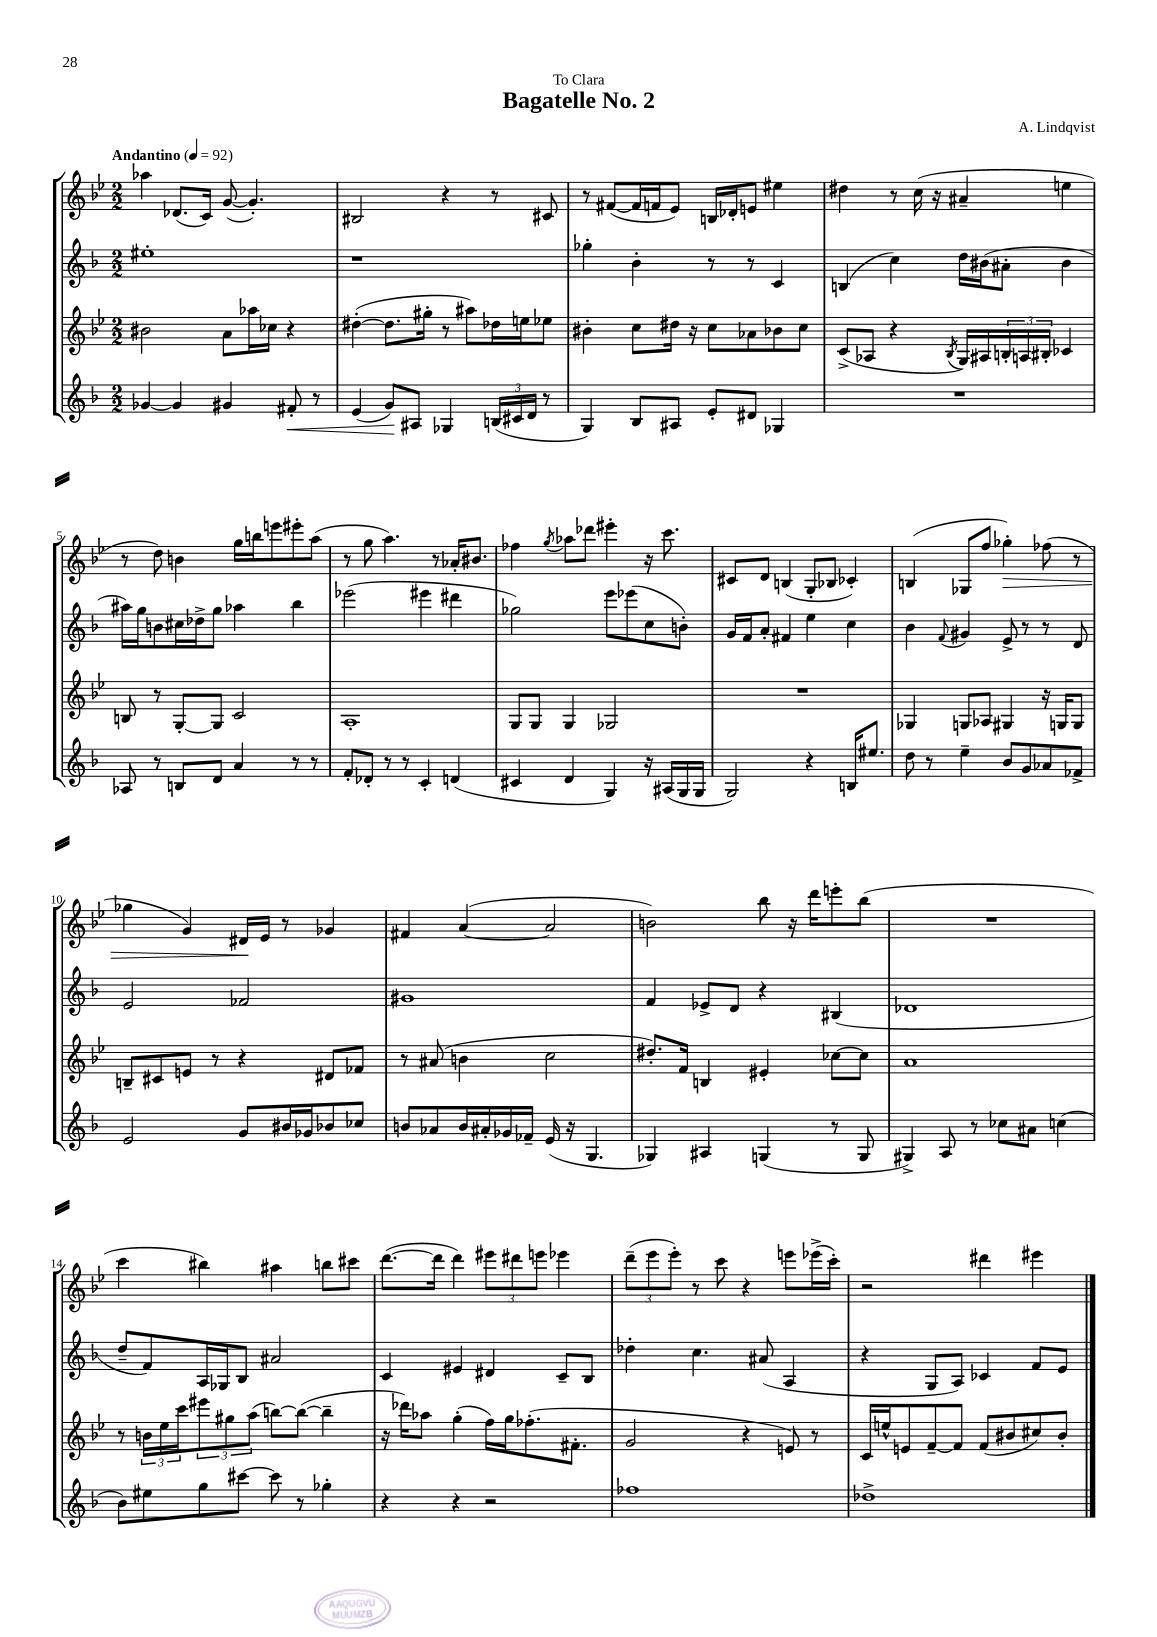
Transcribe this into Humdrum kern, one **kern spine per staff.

**kern	**dynam	**kern	**kern	**kern	**dynam
*part4	*part4	*part3	*part2	*part1	*part1
*staff4	*staff4	*staff3	*staff2	*staff1	*staff1
*clefG2	*	*clefG2	*clefG2	*clefG2	*
*k[b-]	*	*k[b-e-]	*k[b-]	*k[b-e-]	*
*M2/2	*	*M2/2	*M2/2	*M2/2	*
*MM92	*	*MM92	*MM92	*MM92	*
=1	=1	=1	=1	=1	=1
!	!	!	!	!LO:TX:a:B:t=Andantino	!
[4g-X/	.	2b#X\	1ee#X'	4aa-X\	.
4g-/]	.	.	.	(8.d-X/L	.
.	.	.	.	16c/Jk)	.
4g#X/	.	8a\L	.	([8g/	.
.	.	16aa-X\L	.	4.g'/])	.
.	.	16cc-X\JJ	.	.	.
!	!LO:HP:b	!	!	!	!
8f#X'/	<	4r	.	.	.
8r	.	.	.	.	.
=2	=2	=2	=2	=2	=2
(4e/	.	([4dd#X'\	1r	2B#X/	.
8g/L)	.	8.dd#\L]	.	.	.
8A#X/J	[	.	.	.	.
.	.	16gg#X'\Jk	.	.	.
4G-X/	.	8r	.	4r	.
.	.	8aa#X\L)	.	.	.
(24Bn/LL	.	16dd-X\L	.	8r	.
24c#X/	.	.	.	.	.
.	.	16een\J	.	.	.
24d/JJ	.	.	.	.	.
8r	.	8ee-X\J	.	8c#X/	.
=3	=3	=3	=3	=3	=3
4G/)	.	4b#X'\	4gg-X'\	8r	.
.	.	.	.	([8f#X/L	.
8B-/L	.	8cc\L	4b-'\	16f#/L]	.
.	.	.	.	16fn/J	.
8A#X/J	.	16dd#X\Jk	.	8e-/J)	.
.	.	16r	.	.	.
8e'/L	.	8cc\L	8r	16Bn/LL	.
.	.	.	.	16d-X'/J	.
8d#X/J	.	8a-X\	8r	8en/J	.
4G-X/	.	8b-X\	4c/	4ee#X\	.
.	.	8cc\J	.	.	.
=4	=4	=4	=4	=4	=4
1r	.	(8c^/L	(4Bn/	4dd#X\	.
.	.	8A-X/J	.	.	.
.	.	4r	4cc\)	8r	.
.	.	.	.	(16cc\	.
.	.	.	.	16r	.
.	.	8qB-/	.	.	.
.	.	16G/LL)	16dd\LL	4a#X~/	.
.	.	16A#X/	(16b#X\J	.	.
.	.	24Bn'/	8a#X'\J	.	.
.	.	24An/	.	.	.
.	.	24B#X'/JJ	.	.	.
.	.	4c-X/	4b#\	4een\	.
!!LO:LB:g=z
=5	=5	=5	=5	=5	=5
8A-X/	.	8Bn/	16aa#X\LL)	8r	.
.	.	.	16gg\J	.	.
8r	.	8r	8bn\	8dd\)	.
8Bn/L	.	[8G'/L	16cc#X\L	4bn\	.
.	.	.	16dd-X^\J	.	.
8d/J	.	8G/J]	8gg\J	.	.
4a/	.	2c/	4aa-X\	16gg\LL	.
.	.	.	.	16bbn\J	.
.	.	.	.	8eeen\	.
8r	.	.	4bb-\	8eee#X'\	.
8r	.	.	.	(8aa\J	.
=6	=6	=6	=6	=6	=6
8f'/L	.	1A'	(2eee-X\	8r	.
8d-X'/J	.	.	.	8gg\	.
8r	.	.	.	4.aa\)	.
8r	.	.	.	.	.
4c'/	.	.	4eee#X\	.	.
.	.	.	.	8r	.
(4dn/	.	.	4ddd#X\	16a-X'/KL	.
.	.	.	.	8.b#X/J	.
=7	=7	=7	=7	=7	=7
4c#X/	.	8G/L	2gg-X\)	4ff-X\	.
.	.	8G/J	.	.	.
.	.	.	.	8qgg/	.
4d/	.	4G/	.	8aa-X\L	.
.	.	.	.	8ddd-X\J	.
4G/)	.	2G-X/	8eee\L	4eee#X'\	.
.	.	.	(8eee-X\	.	.
16r	.	.	8cc\	16r	.
(16A#X/LL	.	.	.	8.ccc\	.
16G/	.	.	8bn'\J)	.	.
16G/JJ	.	.	.	.	.
=8	=8	=8	=8	=8	=8
2G/)	.	1r	16g/LL	8c#X/L	.
.	.	.	16f/J	.	.
.	.	.	8a'/J	8d/J	.
.	.	.	4f#X/	(4Bn/	.
4r	.	.	4ee\	8G'/L	.
.	.	.	.	8B-X/J	.
16Bn/KL	.	.	4cc\	4c-X'/)	.
8.ee#X/J	.	.	.	.	.
=9	=9	=9	=9	=9	=9
8dd\	.	4G-X/	4b-\	(4Bn/	.
8r	.	.	.	.	.
.	.	.	8qqf/	.	.
4ee~\	.	8Gn/L	4g#X/	8G-X/L	.
.	.	8A-X/J	.	8ff/J	.
!	!	!	!	!	!LO:HP:b
8b-/L	.	4G#X/	8e^/	4gg-X'\)	>
8g/	.	.	8r	.	.
8a-X/	.	16r	8r	(8ff-X\	.
.	.	16Gn/KL	.	.	.
8f-X^/J	.	8G/J	8d/	8r	.
!!LO:LB:g=z
=10	=10	=10	=10	=10	=10
2e/	.	8Bn~/L	2e/	4gg-X\	.
.	.	8c#X/	.	.	.
.	.	8en/J	.	4g/)	.
.	.	8r	.	.	.
8g/L	.	4r	2f-X/	16d#X/LL	.
.	.	.	.	16e-/JJ	]
16b#X/L	.	.	.	8r	.
16g-X/J	.	.	.	.	.
8b-X/	.	8d#X/L	.	4g-X/	.
8cc-X/J	.	8f-X/J	.	.	.
=11	=11	=11	=11	=11	=11
8bn/L	.	8r	1g#X	4f#X/	.
8a-X/	.	(8a#X/	.	.	.
16b/L	.	4bn\	.	([4a/	.
16a#X'/	.	.	.	.	.
16g-X/	.	.	.	.	.
16f-X~/JJ	.	.	.	.	.
(16e/	.	2cc\	.	2a/]	.
16r	.	.	.	.	.
4.G/	.	.	.	.	.
=12	=12	=12	=12	=12	=12
4G-X/)	.	8.dd#X'/L)	4f/	2bn\)	.
.	.	16f/Jk	.	.	.
4A#X/	.	4Bn/	8e-X^/L	.	.
.	.	.	8d/J	.	.
(4Gn/	.	4e#X'/	4r	8bb-\	.
.	.	.	.	16r	.
.	.	.	.	16ddd\KL	.
8r	.	[8cc-X\L	(4B#X/	8eeen'\	.
8G/	.	8cc-\J]	.	(8bb-\J	.
=13	=13	=13	=13	=13	=13
4G#X^/)	.	1a	1d-X	1r	.
8A/	.	.	.	.	.
8r	.	.	.	.	.
8cc-X\L	.	.	.	.	.
8a#X\J	.	.	.	.	.
(4ccn\	.	.	.	.	.
!!LO:LB:g=z
=14	=14	=14	=14	=14	=14
8b-\L)	.	8r	8dd~/L	4ccc\	.
8ee#X\	.	24bn\LL	8f/)	.	.
.	.	24ee-\	.	.	.
.	.	24ccc\J	.	.	.
8gg\	.	12eee#X\	16A/L	4bb#X\)	.
.	.	.	16G-X/J	.	.
.	.	12gg#X\	.	.	.
[8ccc#X\J	.	.	8B-/J	.	.
.	.	(12aa\J	.	.	.
8ccc#\]	.	[8bbn\L)	2a#X/	4aa#X\	.
8r	.	(8bb\J_	.	.	.
4gg-X'\	.	4bb~\]	.	8bbn\L	.
.	.	.	.	8ccc#X\J	.
=15	=15	=15	=15	=15	=15
4r	.	16r	4c/	([8.ddd\L	.
.	.	16ddd-X\KL)	.	.	.
.	.	8aa-X\J	.	.	.
.	.	.	.	16ddd\Jk]	.
4r	.	(4gg'\	4e#X/	4ddd\)	.
2r	.	16ff\LL)	4d#X/	12eee#X\L	.
.	.	16gg\J	.	.	.
.	.	.	.	12ddd#X\	.
.	.	(8.ff-X'\	.	.	.
.	.	.	.	12eeen\J	.
.	.	.	8c~/L	4eee-X\	.
.	.	8.f#X'\J	.	.	.
.	.	.	8B-/J	.	.
=16	=16	=16	=16	=16	=16
1ff-X	.	2g/	4dd-X'\	(12ddd~\L	.
.	.	.	.	12eee-\	.
.	.	.	.	12eee-'\J)	.
.	.	.	4.cc\	8r	.
.	.	.	.	8ccc\	.
.	.	4r	.	4r	.
.	.	.	(8a#X/	.	.
.	.	8en/)	4A/	8eeen\L	.
.	.	8r	.	(16eee-X^\L	.
.	.	.	.	16ccc'\JJ)	.
=17	=17	=17	=17	=17	=17
1dd-X^	.	16c/LL	4r	2r	.
.	.	16een^^/J	.	.	.
.	.	8en/	.	.	.
.	.	[8f~/	8G/L	.	.
.	.	8f/J]	8A/J)	.	.
.	.	(8f/L	4c-X/	4ddd#X\	.
.	.	8b#X/	.	.	.
.	.	8cc#X/)	8f/L	4eee#X\	.
.	.	8b#'/J	8e/J	.	.
==	==	==	==	==	==
*-	*-	*-	*-	*-	*-
